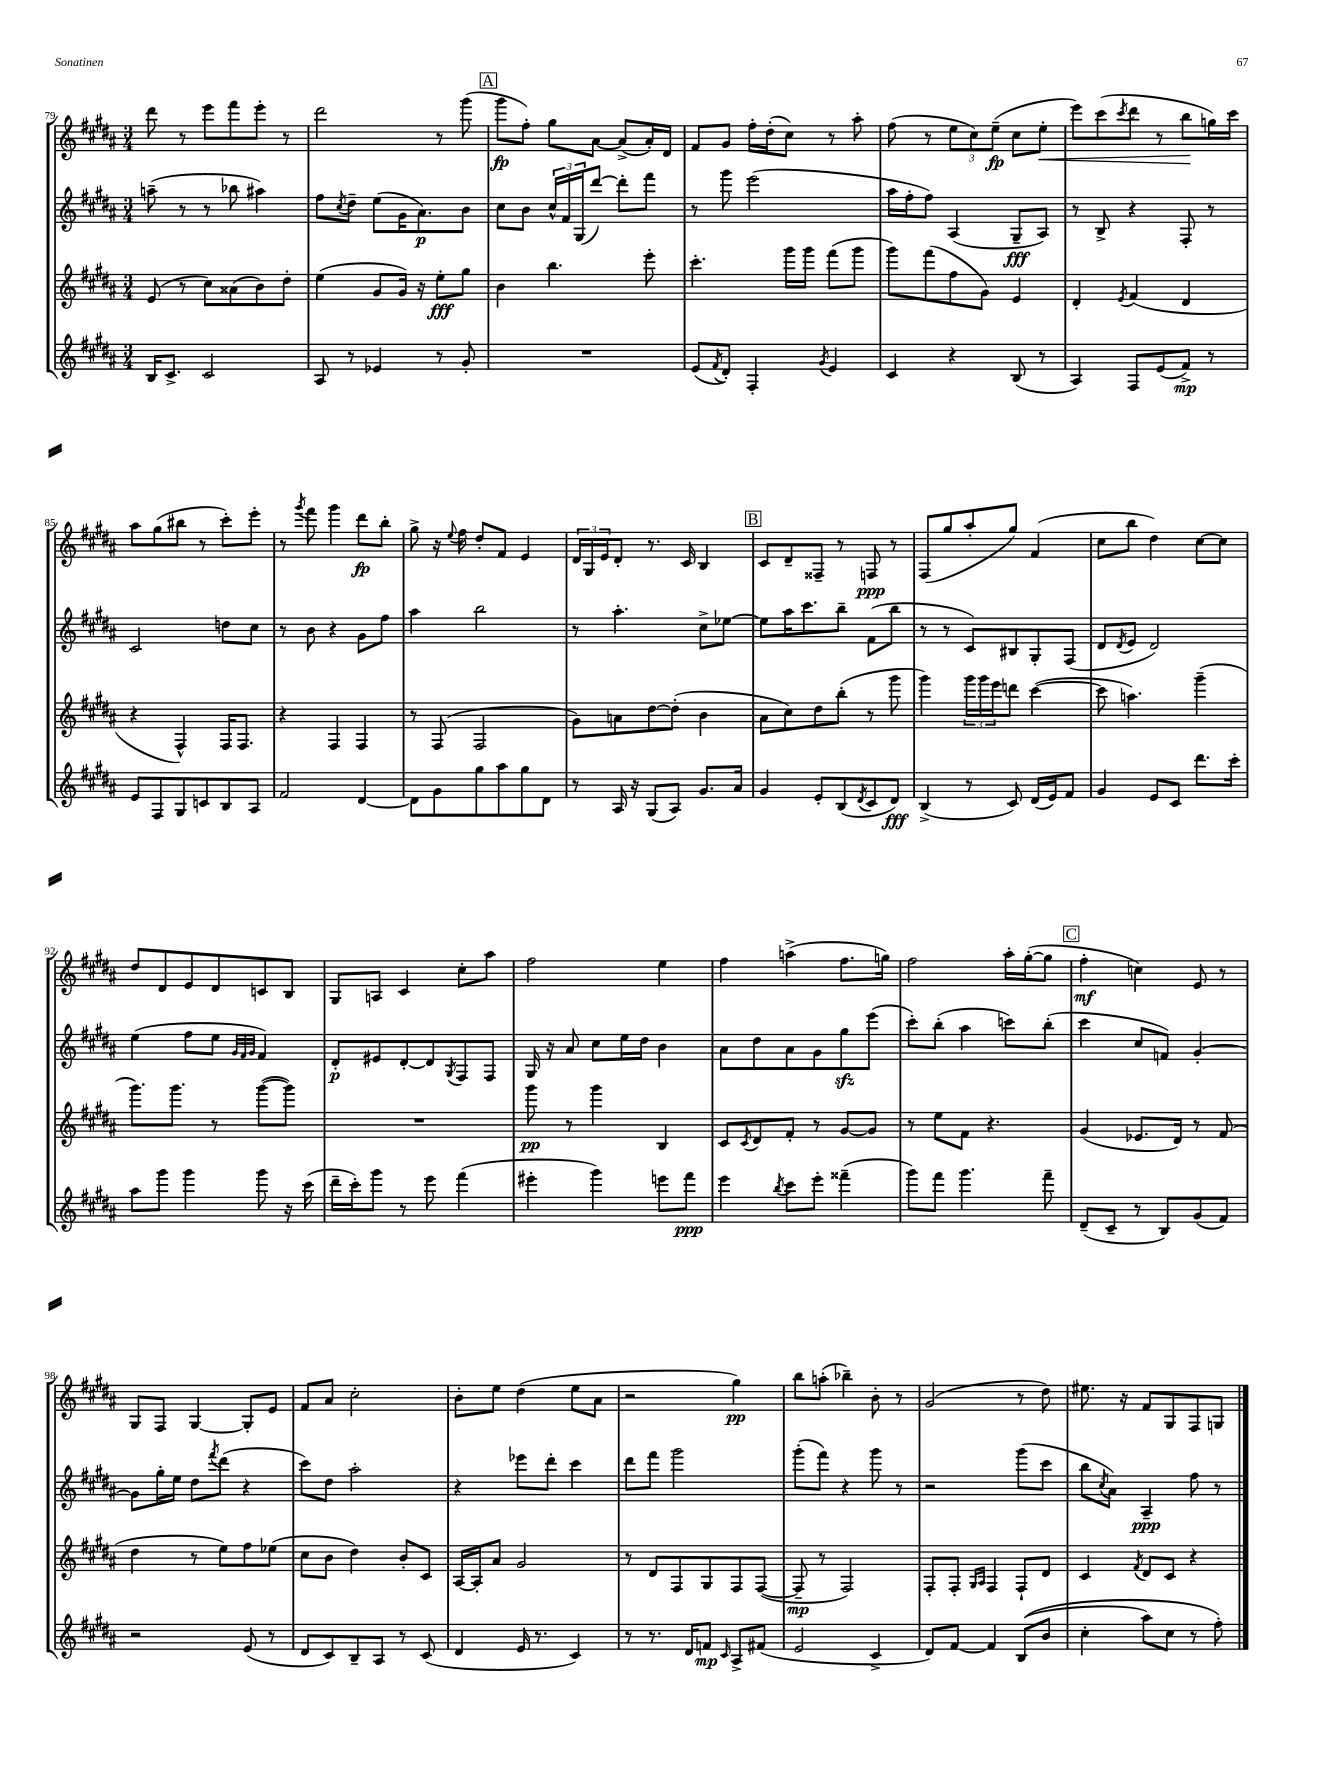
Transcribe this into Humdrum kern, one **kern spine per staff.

**kern	**dynam	**kern	**dynam	**kern	**dynam	**kern	**dynam
*part4	*part4	*part3	*part3	*part2	*part2	*part1	*part1
*staff4	*staff4	*staff3	*staff3	*staff2	*staff2	*staff1	*staff1
*clefG2	*	*clefG2	*	*clefG2	*	*clefG2	*
*k[f#c#g#d#a#]	*	*k[f#c#g#d#a#]	*	*k[f#c#g#d#a#]	*	*k[f#c#g#d#a#]	*
*M3/4	*	*M3/4	*	*M3/4	*	*M3/4	*
=79	=79	=79	=79	=79	=79	=79	=79
16B/KL	.	(8e/	.	(8aan~\	.	8ddd#\	.
8.c#^/J	.	.	.	.	.	.	.
.	.	8r	.	8r	.	8r	.
2c#/	.	8cc#\L)	.	8r	.	8eee\L	.
.	.	(8a##X\	.	8bb-X\	.	8fff#\	.
.	.	8b\)	.	4aa#X\)	.	8eee'\J	.
.	.	8dd#'\J	.	.	.	8r	.
=80	=80	=80	=80	=80	=80	=80	=80
8A#/	.	(4ee\	.	8ff#\L	.	2ddd#\	.
.	.	.	.	8qcc#/	.	.	.
8r	.	.	.	8dd#~\J	.	.	.
4e-X/	.	8g#/L	.	(8ee\L	.	.	.
.	.	16g#/Jk)	.	16g#\K	.	.	.
.	.	16r	.	8.a#\)	p	.	.
8r	.	8ee'\L	fff	.	.	8r	.
8g#'/	.	8gg#\J	.	8b\J	.	(8ggg#\	.
!!LO:REH:place=s1:t=A
=81	=81	=81	=81	=81	=81	=81	=81
2.r	.	4b\	.	8cc#\L	.	8ggg#\L	fp
.	.	.	.	8b\J	.	8ff#'\J)	.
.	.	4.bb\	.	24cc#^^/LL	.	8gg#\L	.
.	.	.	.	24f#/	.	.	.
.	.	.	.	(24G#/J	.	.	.
.	.	.	.	[8ddd#/J)	.	[8a#\J	.
.	.	.	.	8ddd#'\L]	.	(8a#^/L]	.
.	.	8eee'\	.	8fff#\J	.	16a#'/L)	.
.	.	.	.	.	.	16d#/JJ	.
=82	=82	=82	=82	=82	=82	=82	=82
(8e/L	.	4.ccc#'\	.	8r	.	8f#/L	.
8qf#/	.	.	.	.	.	.	.
8d#'/J)	.	.	.	8ggg#\	.	8g#/J	.
4F#'/	.	.	.	(2eee\	.	16ff#'\LL	.
.	.	.	.	.	.	(16dd#'\J	.
.	.	16ggg#\LL	.	.	.	8cc#\J)	.
.	.	16ggg#\JJ	.	.	.	.	.
8qg#/	.	.	.	.	.	.	.
4e/	.	(8fff#\L	.	.	.	8r	.
.	.	8ggg#\J	.	.	.	8aa#'\	.
=83	=83	=83	=83	=83	=83	=83	=83
4c#/	.	8ggg#\L)	.	16aa#\LL	.	(8ff#\	.
.	.	.	.	16ff#'\J	.	.	.
.	.	(8fff#\	.	8ff#\J)	.	8r	.
4r	.	8ff#\	.	(4A#/	.	12ee\L	.
.	.	.	.	.	.	12cc#\)	.
.	.	8g#\J)	.	.	.	.	.
.	.	.	.	.	.	(12ee~\J	fp
(8B/	.	4e/	.	8G#~/L	fff	8cc#\L	.
!	!	!	!	!	!	!	!LO:HP:b
8r	.	.	.	8A#/J)	.	8ee'\J	<
=84	=84	=84	=84	=84	=84	=84	=84
4A#/)	.	4d#'/	.	8r	.	8eee\L)	.
.	.	.	.	8B^/	.	(8ccc#\	.
.	.	8qe/	.	.	.	8qccc#/	.
8F#/L	.	(4f#/	.	4r	.	8ddd#\J	.
(8e/	.	.	.	.	.	8r	.
8f#^/J)	mp	4d#/	.	8F#'/	.	8bb\L	.
8r	.	.	.	8r	.	16ggn\L)	[
.	.	.	.	.	.	16ccc#\JJ	.
!!LO:LB:g=z
=85	=85	=85	=85	=85	=85	=85	=85
8e/L	.	4r	.	2c#/	.	8aa#\L	.
8F#/	.	.	.	.	.	(8gg#\	.
8G#/	.	4F#^^/)	.	.	.	8bb#X\J	.
8cn/	.	.	.	.	.	8r	.
8B/	.	16F#/KL	.	8ddn\L	.	8ccc#'\L)	.
.	.	8.F#/J	.	.	.	.	.
8A#/J	.	.	.	8cc#\J	.	8eee'\J	.
=86	=86	=86	=86	=86	=86	=86	=86
2f#/	.	4r	.	8r	.	8r	.
.	.	.	.	.	.	8qggg#/	.
.	.	.	.	8b\	.	8fff#\	.
.	.	4F#/	.	4r	.	4ggg#\	.
[4d#/	.	4F#/	.	8g#\L	.	8ddd#\L	fp
.	.	.	.	8ff#\J	.	8bb'\J	.
=87	=87	=87	=87	=87	=87	=87	=87
8d#\L]	.	8r	.	4aa#\	.	8gg#^\	.
8g#\	.	(8F#/	.	.	.	16r	.
.	.	.	.	.	.	8qqee/	.
.	.	.	.	.	.	16ff#\	.
8gg#\	.	2F#/	.	2bb\	.	8dd#'/L	.
8aa#\	.	.	.	.	.	8f#/J	.
8gg#\	.	.	.	.	.	4e/	.
8d#\J	.	.	.	.	.	.	.
=88	=88	=88	=88	=88	=88	=88	=88
8r	.	8g#\L)	.	8r	.	24d#/LL	.
.	.	.	.	.	.	24G#/	.
.	.	.	.	.	.	24e/J	.
16A#/	.	8an\	.	4.aa#'\	.	8d#'/J	.
16r	.	.	.	.	.	.	.
(8G#/L	.	[8dd#\	.	.	.	8.r	.
8A#/J)	.	(8dd#'\J]	.	.	.	.	.
.	.	.	.	.	.	16c#/	.
8.g#/L	.	4b\	.	8cc#^\L	.	4B/	.
.	.	.	.	[8ee-X\J	.	.	.
16a#/Jk	.	.	.	.	.	.	.
!!LO:REH:place=s1:t=B
=89	=89	=89	=89	=89	=89	=89	=89
4g#/	.	8a#\L	.	8ee-\L]	.	8c#/L	.
.	.	8cc#\)	.	16aa#\K	.	8d#~/	.
.	.	.	.	8.ccc#\	.	.	.
8e'/L	.	8dd#\	.	.	.	8F##X~/J	.
(8B/	.	(8bb'\J	.	8bb~\J	.	8r	.
8qd#/	.	.	.	.	.	.	.
8c#/	.	8r	.	(8f#\L	.	8Fn/	ppp
8d#/J)	fff	8ggg#\	.	8bb\J	.	8r	.
=90	=90	=90	=90	=90	=90	=90	=90
(4B^/	.	4ggg#\)	.	8r	.	(8F#/L	.
.	.	.	.	8r	.	8gg#/	.
8r	.	24ggg#\LL	.	8c#/L)	.	8aa#'/	.
.	.	24ggg#\	.	.	.	.	.
.	.	24eee\J	.	.	.	.	.
8c#/)	.	8dddn\J	.	8B#X/	.	8gg#/J)	.
(16d#/LL	.	([4ccc#\	.	8G#'/	.	(4f#/	.
16e/J)	.	.	.	.	.	.	.
8f#/J	.	.	.	(8F#/J	.	.	.
=91	=91	=91	=91	=91	=91	=91	=91
4g#/	.	8ccc#\]	.	8d#/L	.	8cc#\L	.
.	.	.	.	8qd#/	.	.	.
.	.	4.aan\)	.	8e/J	.	8bb\J	.
8e/L	.	.	.	2d#/)	.	4dd#\)	.
8c#/J	.	.	.	.	.	.	.
8.ddd#\L	.	(4ggg#~\	.	.	.	[8cc#\L	.
.	.	.	.	.	.	8cc#\J]	.
16ccc#'\Jk	.	.	.	.	.	.	.
!!LO:LB:g=z
=92	=92	=92	=92	=92	=92	=92	=92
8aa#\L	.	8.ggg#\L)	.	(4ee\	.	8dd#/L	.
8ggg#\J	.	.	.	.	.	8d#/	.
.	.	8.ggg#\J	.	.	.	.	.
4ggg#\	.	.	.	8ff#\L	.	8e/	.
.	.	8r	.	8ee\J	.	8d#/	.
.	.	.	.	32qqg#/LLL	.	.	.
.	.	.	.	32qqf#/	.	.	.
.	.	.	.	32qqg#/JJJ	.	.	.
8ggg#\	.	([8ggg#\L	.	4f#/)	.	8cn/	.
16r	.	8ggg#\J])	.	.	.	8B/J	.
(16ccc#\	.	.	.	.	.	.	.
=93	=93	=93	=93	=93	=93	=93	=93
16ddd#~\LL	.	2.r	.	8d#'/L	p	8G#/L	.
16ccc#'\J)	.	.	.	.	.	.	.
8ggg#\J	.	.	.	8e#X/	.	8An/J	.
8r	.	.	.	[8d#'/	.	4c#/	.
8eee\	.	.	.	8d#/]	.	.	.
.	.	.	.	8qG#/	.	.	.
(4fff#\	.	.	.	8F#/	.	8cc#'\L	.
.	.	.	.	8F#/J	.	8aa#\J	.
=94	=94	=94	=94	=94	=94	=94	=94
4eee#X'\	.	8ggg#\	pp	16G#/	.	2ff#\	.
.	.	.	.	16r	.	.	.
.	.	8r	.	8a#/	.	.	.
4ggg#\)	.	4ggg#\	.	8cc#\L	.	.	.
.	.	.	.	16ee\L	.	.	.
.	.	.	.	16dd#\JJ	.	.	.
8eeen\L	.	4B/	.	4b\	.	4ee\	.
8fff#\J	ppp	.	.	.	.	.	.
=95	=95	=95	=95	=95	=95	=95	=95
4eee\	.	8c#/L	.	8a#\L	.	4ff#\	.
.	.	8qc#/	.	.	.	.	.
.	.	8d#/	.	8dd#\	.	.	.
8qbb/	.	.	.	.	.	.	.
8ccc#\L	.	8f#'/J	.	8a#\	.	(4aan^\	.
8eee'\J	.	8r	.	8g#\	.	.	.
(4fff##X~\	.	[8g#/L	.	8gg#zz\	.	8.ff#\L	.
.	.	8g#/J]	.	(8eee\J	.	.	.
.	.	.	.	.	.	16ggn\Jk)	.
=96	=96	=96	=96	=96	=96	=96	=96
8ggg#\L)	.	8r	.	8ccc#'\L)	.	2ff#\	.
8fff#\J	.	8ee\L	.	(8bb'\J	.	.	.
4.ggg#\	.	8f#\J	.	4aa#\	.	.	.
.	.	4.r	.	.	.	.	.
.	.	.	.	8cccn\L)	.	16aa#'\LL	.
.	.	.	.	.	.	([16gg#'\J	.
8fff#~\	.	.	.	(8bb'\J	.	8gg#\J]	.
!!LO:REH:place=s1:t=C
=97	=97	=97	=97	=97	=97	=97	=97
(8d#~/L	.	(4g#/	.	4ccc#\	.	4ff#'\	mf
8c#~/J	.	.	.	.	.	.	.
8r	.	8.e-X/L	.	8cc#/L	.	4ccn\)	.
8B/L)	.	.	.	8fn/J)	.	.	.
.	.	16d#/Jk)	.	.	.	.	.
(8g#/	.	8r	.	[4g#'/	.	8e/	.
8f#/J)	.	(8f#/	.	.	.	8r	.
!!LO:LB:g=z
=98	=98	=98	=98	=98	=98	=98	=98
2r	.	4dd#\	.	8g#\L]	.	8G#/L	.
.	.	.	.	16gg#'\L	.	8F#/J	.
.	.	.	.	16ee\JJ	.	.	.
.	.	8r	.	8dd#\L	.	[4G#/	.
.	.	.	.	8qfff#/	.	.	.
.	.	8ee\L)	.	(8ddd#\J	.	.	.
(8e/	.	8ff#\	.	4r	.	8G#'/L]	.
8r	.	(8ee-X\J	.	.	.	8e/J	.
=99	=99	=99	=99	=99	=99	=99	=99
8d#/L	.	8cc#\L	.	8ccc#\L)	.	8f#/L	.
8c#/)	.	8b\J	.	8dd#\J	.	8a#/J	.
8B~/	.	4dd#\)	.	2aa#'\	.	2cc#'\	.
8A#/J	.	.	.	.	.	.	.
8r	.	8b'/L	.	.	.	.	.
(8c#/	.	8c#/J	.	.	.	.	.
=100	=100	=100	=100	=100	=100	=100	=100
4d#/	.	[16A#/LL	.	4r	.	8b'\L	.
.	.	16A#'/J]	.	.	.	.	.
.	.	8a#/J	.	.	.	8ee\J	.
16e/	.	2g#/	.	8eee-X\L	.	(4dd#\	.
8.r	.	.	.	.	.	.	.
.	.	.	.	8ddd#'\J	.	.	.
4c#/)	.	.	.	4ccc#\	.	8ee\L	.
.	.	.	.	.	.	8a#\J	.
=101	=101	=101	=101	=101	=101	=101	=101
8r	.	8r	.	8ddd#\L	.	2r	.
8.r	.	8d#/L	.	8fff#\J	.	.	.
.	.	8F#/	.	2ggg#\	.	.	.
16d#/KL	.	.	.	.	.	.	.
8fn/J	mp	8G#/	.	.	.	.	.
16qqc#/	.	.	.	.	.	.	.
8A#^/L	.	8F#/	.	.	.	4gg#\)	pp
(8f#X/J	.	([8F#/J	.	.	.	.	.
=102	=102	=102	=102	=102	=102	=102	=102
2e/	.	8F#~/]	mp	(8ggg#'\L	.	8bb\L	.
.	.	8r	.	8fff#\J)	.	(8aan'\J	.
.	.	2F#/)	.	4r	.	4bb-X~\)	.
4c#^/	.	.	.	8ggg#\	.	8b'\	.
.	.	.	.	8r	.	8r	.
=103	=103	=103	=103	=103	=103	=103	=103
8d#/L)	.	8F#'/L	.	2r	.	(2g#/	.
[8f#/J	.	8F#'/J	.	.	.	.	.
.	.	16qqG#/LL	.	.	.	.	.
.	.	16qqA#/JJ	.	.	.	.	.
4f#/]	.	4F#/	.	.	.	.	.
((8B/L	.	8F#`/L	.	(8ggg#\L	.	8r	.
8b/J	.	8d#/J	.	8ccc#\J	.	8dd#\)	.
=104	=104	=104	=104	=104	=104	=104	=104
4cc#'\	.	4c#/	.	8bb\L	.	8.ee#X\	.
.	.	.	.	8qcc#/	.	.	.
.	.	.	.	8a#\J)	.	.	.
.	.	.	.	.	.	16r	.
.	.	8qf#/	.	.	.	.	.
8aa#\L)	.	8d#/L	.	4A#~/	ppp	8f#/L	.
8cc#\J	.	8c#/J	.	.	.	8G#/	.
8r	.	4r	.	8ff#\	.	8F#/	.
8ff#'\)	.	.	.	8r	.	8Gn/J	.
==	==	==	==	==	==	==	==
*-	*-	*-	*-	*-	*-	*-	*-
